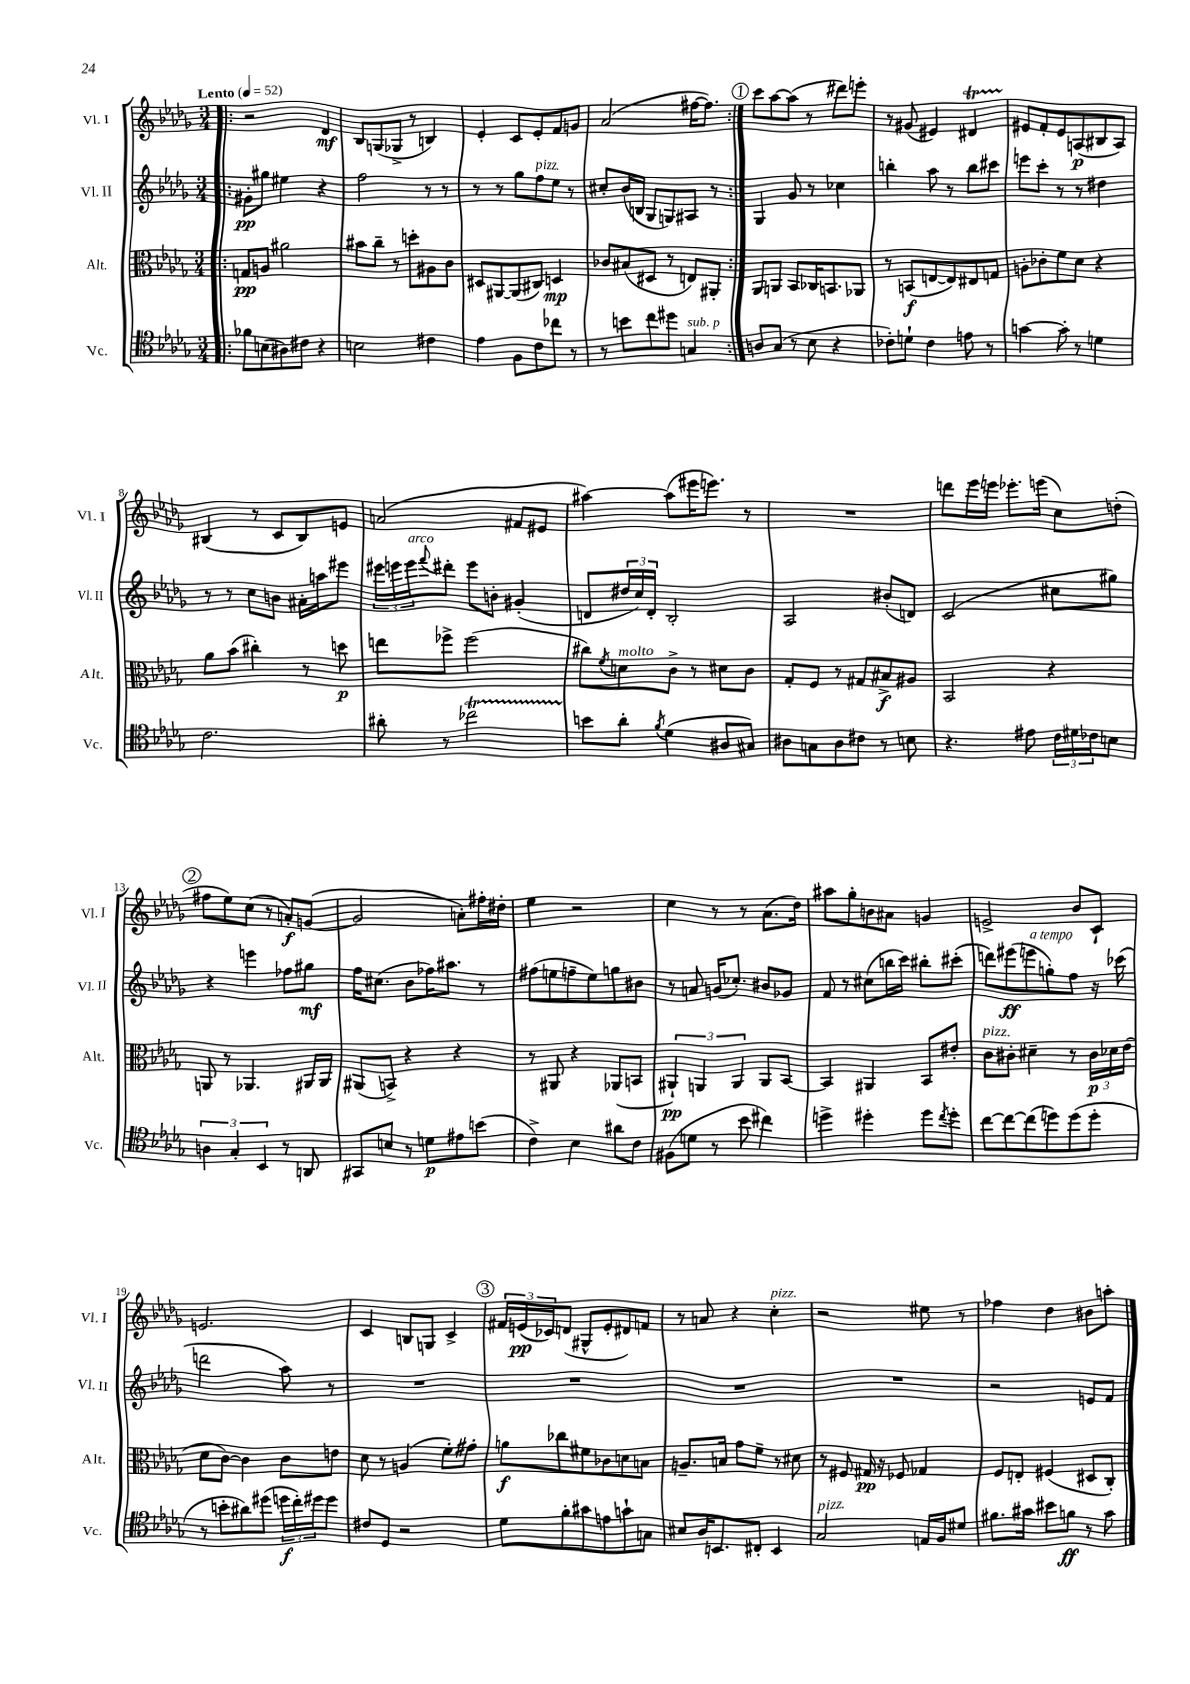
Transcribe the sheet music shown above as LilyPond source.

<<
\new StaffGroup <<
\new Staff = "s0" \with { instrumentName = "Vl. I" shortInstrumentName = "Vl. I" } {
    \clef treble \key des \major \numericTimeSignature \time 3/4 \tempo "Lento" 4 = 52
    \repeat volta 2 { \bar ".|:" r2 des'4\mf |
    bes8 g8( ges8-> r8 b4) |
    ees'4-. c'8 ees'8-. f'8 g'8 |
    aes'2( fis''16~ fis''8.) | }
    \mark \markup { \circle "1" } c'''8 aes''8~ aes''8( r8 dis'''8) e'''8-. |
    r8 gis'8( eis'4) dis'4\startTrillSpan |
    eis'8\stopTrillSpan f'8-. eis'8 a8\p( bis8 a8) |
    bis4( r8 c'8 bis8) e'8 |
    a'2( fis'8 eis'8 |
    ais''4~) ais''8( eis'''16 e'''8.) r8 |
    R2. |
    d'''8 ees'''16 e'''16 ees'''8.-. e'''16( c''8) d''8-.( |
    \mark \markup { \circle "2" } fis''8 ees''8) c''8( r8 a'8-.\f) g'8~( |
    g'2 a'8-.) fis''16-. dis''16-. |
    ees''4 r2 |
    c''4 r8 r8 aes'8.( des''16) |
    ais''8 ges''8-. b'8 ais'8 g'4 |
    e'2-> bes'8 c'8-! |
    e'2. |
    c'4 b8 g8 c'4-> |
    \mark \markup { \circle "3" } \tuplet 3/2 { fis'16 e'16\pp( ces'16) } d'8( gis8-^ e'8-. dis'8) f'8 |
    r8 a'8 r4 c''4-.^\markup { \italic "pizz." } |
    r2 eis''8 r8 |
    fes''4 des''4 bis'8 a''8-. \bar "|." |
}
\new Staff = "s1" \with { instrumentName = "Vl. II" shortInstrumentName = "Vl. II" } {
    \clef treble \key des \major \numericTimeSignature \time 3/4
    \repeat volta 2 { \bar ".|:" gis'8-.\pp gis''8 eis''4 r4 |
    f''2 r8 r8 |
    r8 r8 ges''8 f''8^\markup { \italic "pizz." } ees''8 r8 |
    cis''8-. bes'16( b16 ges8 g8) ais8 r8 | }
    \mark \markup { \circle "1" } ges4 ges'8 r8 ces''4 |
    b''4-. aes''8 r8 b''8 cis'''8 |
    e'''8 c'''8-. r8 r8 dis''4 |
    r8 r8 c''8 b'8 ais'16-. a''16 eis'''8 |
    \tuplet 3/2 { eis'''16 e'''16 e'''16^\markup { \italic "arco" } } \appoggiatura { f'''8 } dis'''8-. e'''8 b'8-. gis'4-.( |
    d'8 \tuplet 3/2 { dis''16 c''16) d'16-. } bes2-. |
    aes2 bis'8-.( d'8) |
    c'2( cis''8 gis''8) |
    \mark \markup { \circle "2" } r4 e'''4 fes''8 gis''8\mf |
    f''16 cis''8.( bes'8 fes''16) ais''8. r8 |
    fis''8( e''8 f''8-- e''8) g''8 bis'8 |
    r8 a'8 g'16( ces''8.-.) bis'8 ges'8 |
    f'8 r8 cis''8( b''16 c'''16) bis''8-. cis'''8-.( |
    d'''8) eis'''8\ff( e'''8^\markup { \italic "a tempo" } g''8-.) f''8 r16 ces'''16( |
    d'''2 aes''8) r8 |
    R2. |
    \mark \markup { \circle "3" } R2. |
    R2. |
    R2. |
    r2 e'8 f'8 \bar "|." |
}
\new Staff = "s2" \with { instrumentName = "Alt." shortInstrumentName = "Alt." } {
    \clef alto \key des \major \numericTimeSignature \time 3/4
    \repeat volta 2 { \bar ".|:" g8\pp a8 ais'2 |
    bis'8 c''8-- r8 d''8-. ais8 c'8 |
    dis8 ais,8~ ais,8( cis8) d4\mp |
    ces'8 bis8( dis8 r8 e8) ais,8-. | }
    \mark \markup { \circle "1" } aes,8 a,8 bes,8 ces16 b,8. aes,8 |
    r8 b,8\f( e8~ e8) eis8 g8 |
    a8-. ces'8-. f'8 des'8 r4 |
    aes'8 bes'8( cis''4-.) r8 d''8\p |
    e''8 fes''8-> fes''2( |
    cis''8) \acciaccatura { f'8 } d'8^\markup { \italic "molto" } c'8-> r8 dis'8 c'8 |
    ges8-. f8 r8 gis8 bis8->\f ais8 |
    bes,2 r4 |
    \mark \markup { \circle "2" } a,8 r8 aes,4. ais,16 ais,16 |
    ais,8( b,8->) r4 r4 |
    r8 ais,8 r4 aes,8( b,8 |
    \tuplet 3/2 { ais,4-!\pp) a,4 a,4 } a,8 bes,8~ |
    bes,4 ais,4 bes,8 eis'8-. |
    c'8^\markup { \italic "pizz." } cis'8-. dis'4-- r8 \tuplet 3/2 { cis'16\p des'16 ees'16( } |
    des'8 c'8~) c'4 c'8 e'8 |
    des'8 r8 a4( f'8-.) gis'8-. |
    \mark \markup { \circle "3" } a'8\f ces''8 fis'8 ces'8 d'8 b8 |
    a8.-- b16 ges'8 f'8-- r8 dis'8 |
    r8 fis8 gis16\pp r16 fes8 ges4 |
    f8 e8-. fis4( dis8 c8-.) \bar "|." |
}
\new Staff = "s3" \with { instrumentName = "Vc." shortInstrumentName = "Vc." } {
    \clef tenor \key des \major \numericTimeSignature \time 3/4
    \repeat volta 2 { \bar ".|:" fes'8 b8( ais8) cis'8 r4 |
    b2 cis'4 |
    ees'4 f8 c'8 ces''8 r8 |
    r8 b'8 c''8 dis''8 g4^\markup { \italic "sub. p" } | }
    \mark \markup { \circle "1" } a8 ges8( r8 bes8 r4 |
    ces'8-.) d'8-! ces'4 e'8 r8 |
    g'4~ g'8-. r8 d'4 |
    c'2. |
    ais'8-. r8 ces''2\startTrillSpan |
    b'8\stopTrillSpan aes'8-. \acciaccatura { f'8 } des'4( ais8 gis8) |
    ais8 g8 ais8 cis'8 r8 b8 |
    r4. eis'8 \tuplet 3/2 { c'16 dis'16 ces'16 } b8 |
    \mark \markup { \circle "2" } \tuplet 3/2 { a4 ges4-. bes,4 } r8 a,8 |
    gis,8 b8 r8 d'8\p eis'8 b'8( |
    c'4->) bes4 ais'8 c'8 |
    fis8( d'8 r8 bes'8 cis''4) |
    d''4-> dis''4-. dis''8 \acciaccatura { c''8 } dis''8-. |
    c''8~ c''8~ c''8( d''8) d''8( d''8-. |
    r8 b'8-. ais'8) dis''8( \tuplet 3/2 { d''16\f c''16-.) dis''16 } dis''8 |
    cis'8 des8 r2 |
    \mark \markup { \circle "3" } des'8 f'8-. gis'8 e'8 g'8-! g8 |
    bis8 aes16 b,8. cis8-. b,4 |
    ges2^\markup { \italic "pizz." } e16 f16 dis'8 |
    fis'8. gis'16 bis'8 f'8\ff r8 gis'8 \bar "|." |
}
>>
>>
